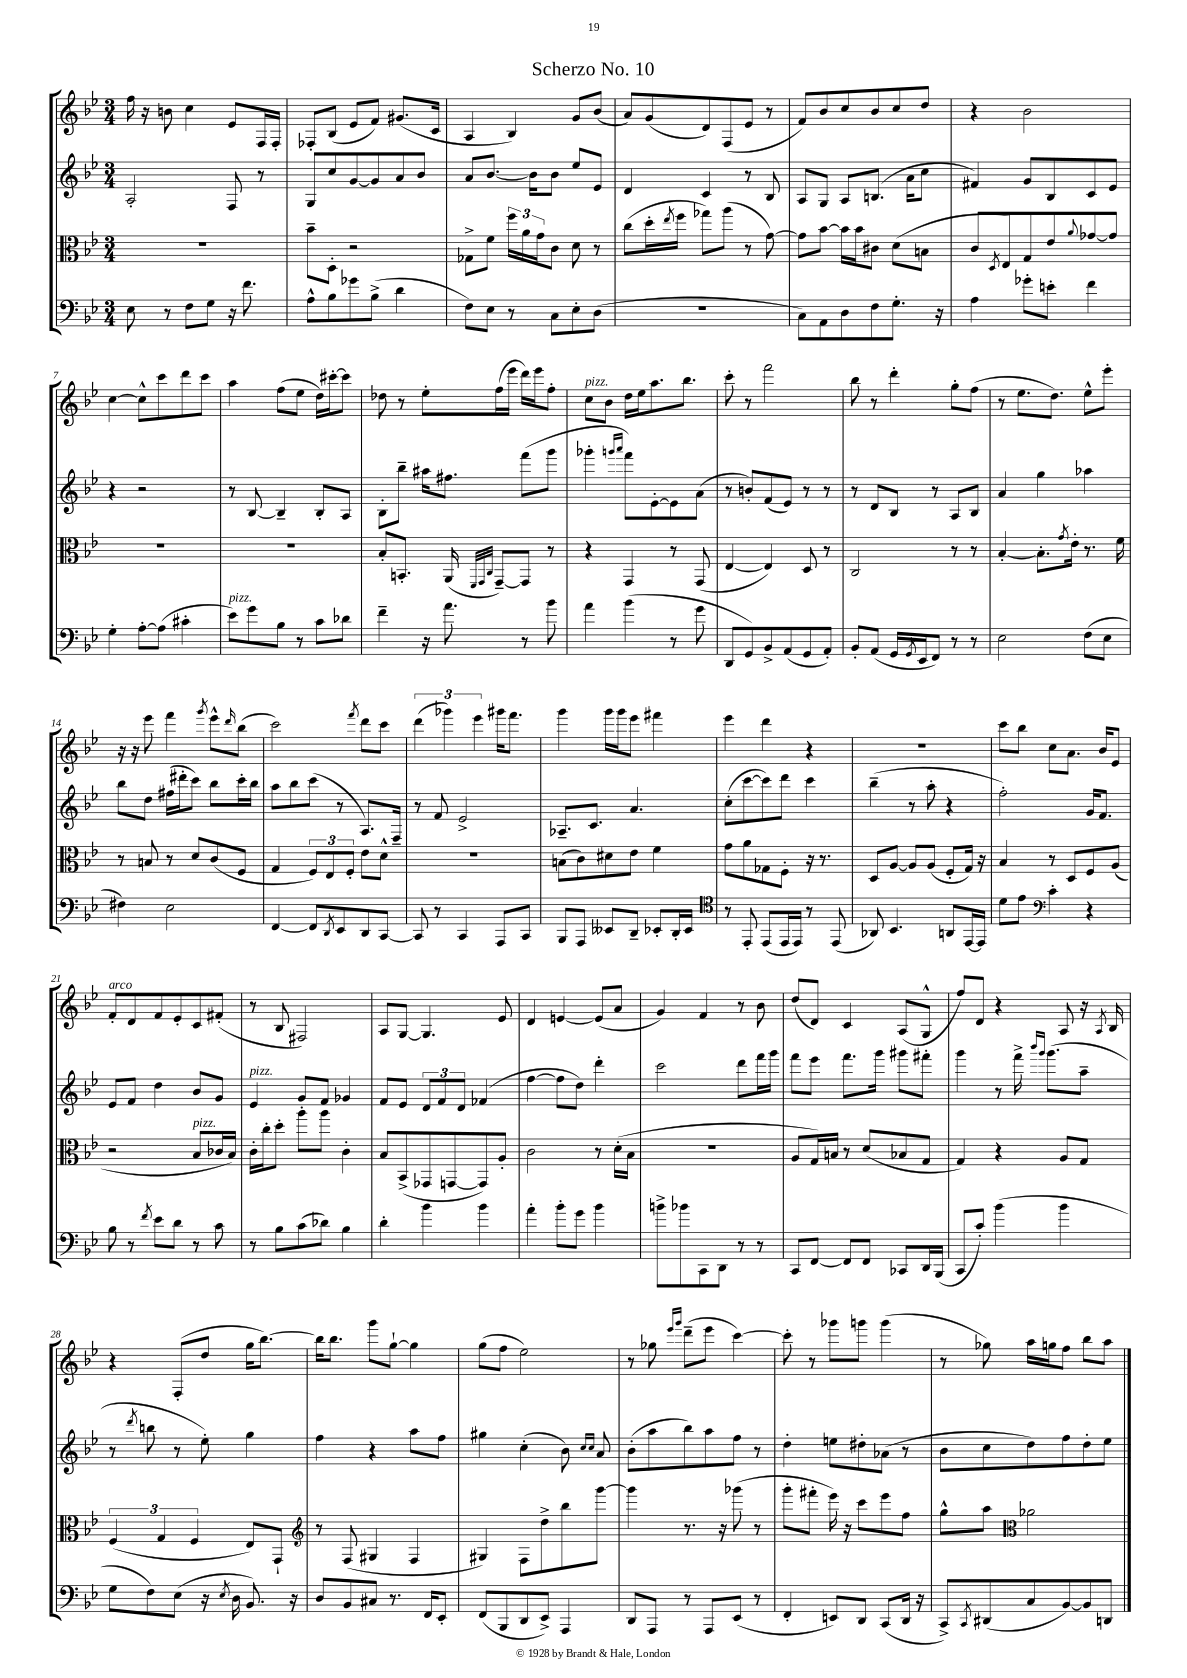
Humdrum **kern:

**kern	**kern	**kern	**kern
*part4	*part3	*part2	*part1
*staff4	*staff3	*staff2	*staff1
*clefF4	*clefC3	*clefG2	*clefG2
*k[b-e-]	*k[b-e-]	*k[b-e-]	*k[b-e-]
*M3/4	*M3/4	*M3/4	*M3/4
=1	=1	=1	=1
8E-\	2.r	2A'/	16ff\
.	.	.	16r
8r	.	.	8bn\
8F\L	.	.	4cc\
8G\J	.	.	.
16r	.	8F/	8e-/L
8.f\	.	.	.
.	.	8r	16F/L
.	.	.	16F'/JJ
=2	=2	=2	=2
8A^^\L	8b-~\L	8G/L	8F-X'/L
8B-\	8D'\J	8cc/	(8B-/J
8g-X\	2r	[8g/	8e-/L
(8B-^\J	.	8g/]	8f/J)
4d\	.	8a/	(8.g#X/L
.	.	8b-/J	.
.	.	.	16c/Jk
=3	=3	=3	=3
8F\L)	8G-X^\L	8a/L	4A/
8E-\J	8f\J	[8.b-/J	.
8r	24ff\LL	.	4B-/)
.	24a\	.	.
.	.	16b-\KL]	.
.	24g\J	.	.
8C\L	8c\J	8b-\J	.
8E-'\	8d\	8ee-/L	8g/L
(8D\J	8r	8e-/J	(8b-/J
=4	=4	=4	=4
2.r	(8cc\L	4d/	8a/L)
.	16dd'\L	.	(8g/
.	8qee-/	.	.
.	16ff\JJ	.	.
.	8gg-X\L)	4c/	8d/)
.	(8aa\J	.	(8F/
.	8r	8r	8e-/J
.	[8g\)	8B-/	8r
=5	=5	=5	=5
8C\L)	8g\L]	8A/L	8f/L)
8AA\	[8b-\J	8G/J	8b-/
8D\	16b-\LL]	8A/L	8cc/
.	16b-\J	.	.
8F\	8c#X\J	(8.Bn/J	8b-/
8.G'\J	(8d\L	.	8cc/
.	.	16a\KL	.
.	8Bn\J	8cc\J	8dd/J
16r	.	.	.
=6	=6	=6	=6
4A\	8c/L	4f#X/)	4r
.	8qD/	.	.
.	8E-/)	.	.
8g-X'\L	8G/	8g/L	2b-\
8en'\J	8e-/	8B-/	.
.	8qqa/	.	.
4f\	[8g-X/	8c/	.
.	8g-/J]	8e-/J	.
!!LO:LB:g=z
=7	=7	=7	=7
4G'\	2.r	4r	[4cc\
[8A'\L	.	2r	8cc^^\L]
(8A\J]	.	.	8ccc\
4c#X'\	.	.	8ddd\
.	.	.	8ccc\J
=8	=8	=8	=8
!LO:TX:a:i:t=pizz.	!	!	!
8e-\L)	2.r	8r	4aa\
8g\	.	[8B-/	.
8B-\J	.	4B-~/]	(8ff\L
8r	.	.	8ee-\J
8c\L	.	8B-'/L	16dd\LL)
.	.	.	[16ccc#X'\J
8d-X\J	.	8A/J	8ccc#\J]
=9	=9	=9	=9
4f~\	8B-'/L	8B-'\L	8dd-X\
.	8.BBn'/J	8bb-~\J	8r
16r	.	16aa#X\KL	8ee-'\L
8.a\	(16AA/	8.ff#X\J	.
.	32qqFF/LLL	.	.
.	32qqGG/	.	.
.	32qqC/JJJ	.	.
.	[8GG~/L)	.	(16ff\L
.	.	.	16eee-\JJ
8r	8GG/J]	(8fff\L	16ddd\LL)
.	.	.	16eee-\J
8b-\	8r	8ggg\J	8ff'\J
=10	=10	=10	=10
!	!	!	!LO:TX:a:i:t=pizz.
4a\	4r	4ggg-X'\	8cc\L
.	.	.	8b-\J
.	.	16qqgggn/LL	.
.	.	16qqaaa/JJ	.
(4b-\	4GG/	8fff\L)	16dd\LL
.	.	.	16ee-\J
.	.	[8e-'\	8.aa\
8r	8r	8e-\]	.
.	.	.	8.bb-\J
8g\	(8GG/	(8a\J	.
=11	=11	=11	=11
8DD/L	[4E-/	8r	8ccc'\
8GG/)	.	8bn'/L)	8r
8BB-^/	4E-/])	(8f/	2fff\
(8AA/	.	8e-/J)	.
8GG/	8D/	8r	.
8AA'/J)	8r	8r	.
=12	=12	=12	=12
8BB-'/L	2C/	8r	8bb-\
(8AA/J	.	8d/L	8r
16GG/LL	.	8B-/J	4ddd'\
8qGG/	.	.	.
16EE-/J	.	.	.
8FF/J)	.	8r	.
8r	8r	8A/L	8gg'\L
8r	8r	8B-/J	(8ff\J
=13	=13	=13	=13
2E-\	[4B-'/	4a/	8r
.	.	.	8.ee-\L
.	8.B-'\L]	4gg\	.
.	.	.	8.dd\J)
.	8qg/	.	.
.	16e-'\Jk	.	.
(8F\L	8.r	4aa-X\	8ee-^^\L
8E-\J	.	.	8eee-'\J
.	16f\	.	.
!!LO:LB:g=z
=14	=14	=14	=14
4F#X\)	8r	8bb-\L	16r
.	.	.	16r
.	8Bn/	8dd\J	8eee-\
2E-\	8r	(16ff#X\LL	4fff\
.	.	16ddd#X'\J	.
.	8d/L	8ccc\J)	.
.	.	.	8qggg/
.	(8c/	8bb-\L	8eee-^^\L
.	.	.	16qqddd/
.	8F/J	16ccc'\L	(8bb-\J
.	.	16bb-\JJ	.
=15	=15	=15	=15
[4FF/	4G/	8aa\L	2ccc\)
.	.	8bb-\	.
8FF/L]	12F/L)	(8ccc\J	.
.	12E-/	.	.
8qDD/	.	.	.
8EE-/	.	8r	.
.	12F'/J	.	.
.	.	.	8qfff/
8DD/	8e-\L	8.A/L)	8ddd\L
[8CC/J	8d^^\J	.	8ccc\J
.	.	16F~/Jk	.
=16	=16	=16	=16
8CC/]	2.r	8r	(6ddd\
8r	.	8f/	.
.	.	.	6ggg-X\)
4CC/	.	2e-^/	.
.	.	.	6eee-\
8AAA/L	.	.	16ggg#X\KL
.	.	.	8.fff\J
8CC/J	.	.	.
=17	=17	=17	=17
8BBB-/L	(8Bn\L	8.A-X~/L	4ggg\
8AAA/J	8c\)	.	.
.	.	8.c/J	.
8EE--X/L	8d#X\	.	16ggg\LL
.	.	.	16ggg\J
8DD~/J	8e-\J	4.a/	8eee-\J
8EE-X'/L	4f\	.	4fff#X\
16DD'/L	.	.	.
16EE-/JJ	.	.	.
=18	=18	=18	=18
*clefC4	*	*	*
8r	8g\L	(8cc'\L	4eee-\
8EE-'/	8a\	[8ccc\	.
(8EE-/L	8G-X\	8ccc\])	4ddd\
16EE-/L	8F'\J	8ddd\J	.
16EE-/JJ)	.	.	.
8r	16r	4ccc\	4r
.	8.r	.	.
(8EE-/	.	.	.
=19	=19	=19	=19
8AA-X/)	8D/L	(4bb-~\	2.r
4.BB-/	[8A/J	.	.
.	8A/L]	8r	.
.	(8A/J	8aa'\	.
8AAn/L	8F'/L	4r	.
[16EE-/L	16G/Jk)	.	.
16EE-/JJ]	16r	.	.
=20	=20	=20	=20
8d\L	4B-/	2ff'\)	8ccc\L
8e-\J	.	.	8bb-\J
*clefF4	*	*	*
4c'\	8r	.	8cc\L
.	8D/L	.	8.a\J
4r	8F/	16g/KL	.
.	.	8.f/J	16b-/KL
.	(8A/J	.	8e-/J
!!LO:LB:g=z
=21	=21	=21	=21
!	!	!	!LO:TX:a:i:t=arco
8B-\	2r	8e-/L	8f'/L
8r	.	8f/J	8d/
8qf/	.	.	.
8e-\L	.	4dd\	8f/
8d\J	.	.	8e-'/
!	!LO:TX:a:i:t=pizz.	!	!
8r	8B-/L	8b-/L	8c/
8c\	16c-X/L	8g/J	(8f#X'/J
.	16B-/JJ)	.	.
=22	=22	=22	=22
!	!	!LO:TX:a:i:t=pizz.	!
8r	16c'\LL	4e-/	8r
.	16cc'\J	.	.
8B-\L	8dd'\J	.	8B-/
(8c\	8aa'\L	8g/L	2F#X/)
8d-X\J)	8aa\J	8f/J	.
4B-\	4c'\	4g-X/	.
=23	=23	=23	=23
4d'\	8B-/L	8f/L	8A/L
.	(8BB-^/	8e-/J	[8G/J
4b-\	8GG-X/	12d/L	4.G/]
.	.	12f/	.
.	[8GGn/	.	.
.	.	12d/J	.
4b-\	8GG/])	(4f-X/	.
.	8A'/J	.	8e-/
=24	=24	=24	=24
4a'\	2c\	[4ff\	4d/
8b-'\L	.	8ff\L]	[4en/
8g\J	.	8dd\J)	.
4b-\	8r	4ddd'\	(8e/L]
.	(16d'\LL	.	8a/J
.	16B-\JJ	.	.
=25	=25	=25	=25
8bn^\L	2.r	2ccc\	4g/)
8b-X\	.	.	.
8CC\	.	.	4f/
8DD\J	.	.	.
8r	.	8ddd\L	8r
8r	.	16fff\L	8b-\
.	.	16ggg\JJ	.
=26	=26	=26	=26
8CC/L	8A/L	8fff\L	(8dd/L
[8FF/J	16G/L)	8eee-\J	8d/J)
.	16Bn/JJ	.	.
8FF/L]	8r	8.fff\L	4c/
8FF/J	(8d/L	.	.
.	.	16ggg\Jk	.
8CC-X/L	8B-X/	8ggg#X\L	(8A/L
16DD/L	8G/J	8fff#X'\J	8G^^/J
(16BBB-/JJ	.	.	.
=27	=27	=27	=27
8CC/L	4G/)	4ggg\	8ff/L)
8c'/J)	.	.	8d/J
(4b-\	4r	8r	4r
.	.	16fff^\	.
.	.	16qqbbb-/LL	.
.	.	16qqggg/JJ	.
.	.	(8.ggg\L	.
4b-\	8A/L	.	8A/
.	8G/J	8aa~\J	16r
.	.	.	8qA/
.	.	.	16B-/
!!LO:LB:g=z
=28	=28	=28	=28
8G\L	(6F/	8r	4r
.	.	8qddd/	.
8F\)	.	8bbn\	.
.	6G/	.	.
(8E-\J	.	8r	(8F'/L
.	6F/	.	.
16r	.	8ee-'\)	8dd/J
8qE-/	.	.	.
16D\	.	.	.
8.BB-/)	8E-/L)	4gg\	16gg\KL
.	.	.	[8.bb-\J)
.	8GG`/J	.	.
16r	.	.	.
=29	=29	=29	=29
*	*clefG2	*	*
8D/L	8r	4ff\	16bb-\KL]
.	.	.	8.bb-\J
8BB-/	(8F/	.	.
8C#X/J	4G#X/	4r	8ggg\L
8.r	.	.	[8gg`\J
.	4F/	8aa\L	4gg\]
16FF/KL	.	.	.
8EE-'/J	.	8ff\J	.
=30	=30	=30	=30
(8FF/L	4G#X/)	4gg#X\	(8gg\L
8BBB-/	.	.	8ff\J
8DD/	8F\L	(4cc'\	2ee-\)
8EE-^/J)	8dd^\	.	.
4AAA/	8bb-\	8b-\)	.
.	.	16qqcc/LL	.
.	.	16qqcc/JJ	.
.	[8ggg\J	8a/	.
=31	=31	=31	=31
8DD/L	4ggg\]	(8b-'\L	8r
8AAA/J	.	8aa\	8gg-X\
.	.	.	16qqeee-/LL
.	.	.	16qqggg/JJ
8r	8.r	8bb-\)	(8ddd~\L
8AAA/L	.	8aa\	8eee-\J
.	16r	.	.
(8EE-/J	(8ggg-X\	8ff\J	[4ccc\)
8r	8r	8r	.
=32	=32	=32	=32
4FF'/	8ggg'\L	4dd'\	8ccc'\]
.	8fff#X'\J	.	8r
8EEn/L)	16eee-\)	8een\L	8ggg-X\L
.	16r	.	.
8DD/J	8ccc\L	8dd#X'\	8gggn\J
(8CC/L	8eee-\	(8a-X\J	(4ggg\
16DD/Jk	8ff\J	8r	.
16r	.	.	.
=33	=33	=33	=33
8CC^/L)	8gg^^\L	8b-\L	8r
8qCC/	.	.	.
(8DD#X/	8aa\J	8cc\	8gg-X\)
*	*clefC3	*	*
8C/	2a-X\	8dd\)	16aa\LL
.	.	.	16ggn\J
[8BB-/)	.	8ff\	8ff\J
8BB-/]	.	8dd'\	8bb-\L
8DDn/J	.	8ee-\J	8aa\J
==	==	==	==
*-	*-	*-	*-
